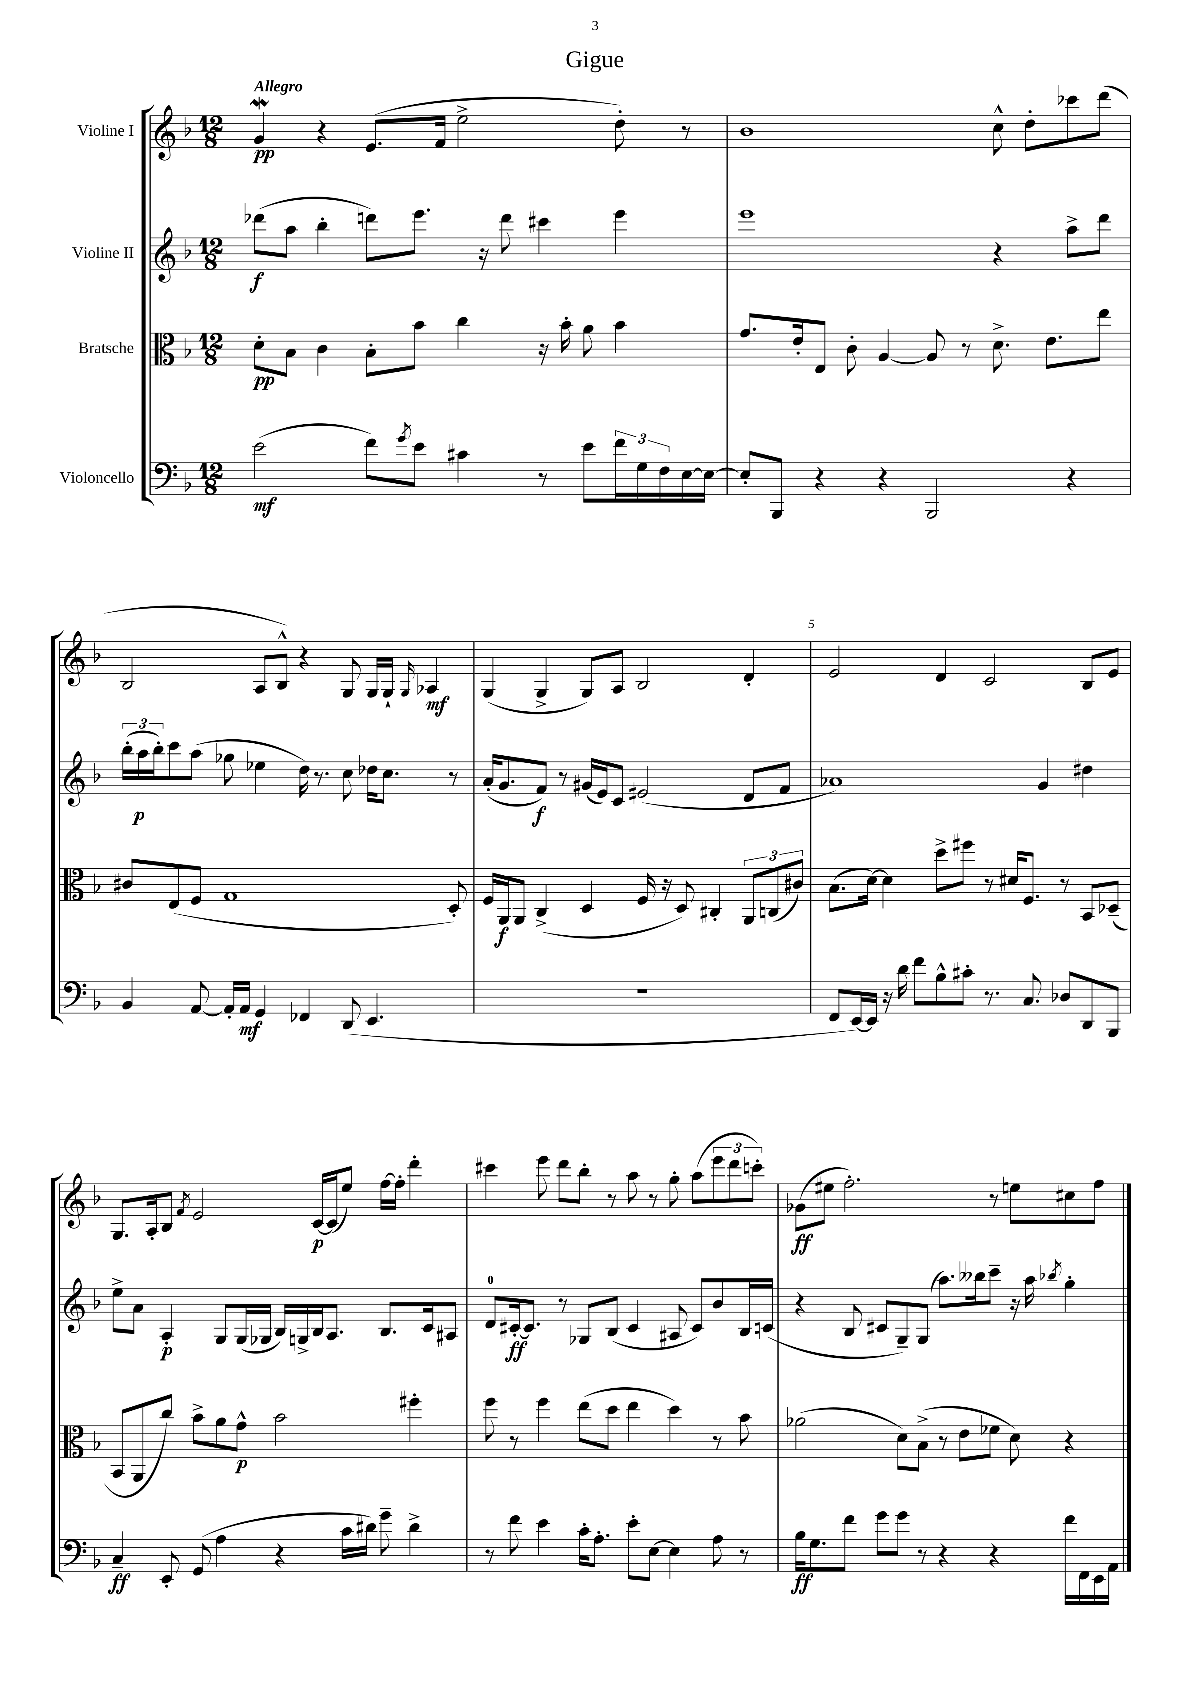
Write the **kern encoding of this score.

**kern	**kern	**kern	**kern
*staff4	*staff3	*staff2	*staff1
*clefF4	*clefC3	*clefG2	*clefG2
*k[b-]	*k[b-]	*k[b-]	*k[b-]
*M12/8	*M12/8	*M12/8	*M12/8
(2e\	8d'\L	(8ddd-\L	4g/
.	8B-\J	8aa\J	.
.	4c\	4bb-'\	4r
8f\L)	8B-'\L	8ddd\L)	(8.e/L
8qg/	.	.	.
8e\J	8b-\J	8.eee\J	.
.	.	.	16f/Jk
4c#\	4cc\	.	2ee^\
.	.	16r	.
.	.	8ddd\	.
8r	16r	4ccc#\	.
.	16b-'\	.	.
8e\L	8a\	.	.
24f\L	4b-\	4eee\	8dd'\)
24G\	.	.	.
24F\	.	.	.
[16E\	.	.	8r
16E\_JJ	.	.	.
=	=	=	=
8E'/]L	8.g/L	1eee	1b-
8BBB-/J	.	.	.
.	16e'/k	.	.
4r	8E/J	.	.
.	8c'\	.	.
4r	[4A/	.	.
2BBB-/	8A/]	.	.
.	8r	.	.
.	8.d^\	4r	8cc^^\
.	.	.	8dd'\L
.	8.e\L	.	.
4r	.	8aa^\L	8ccc-\
.	8ee\J	8ddd\J	(8ddd\J
=	=	=	=
4BB-/	8c#/L	(24bb-'\LL	2B-/
.	.	24aa\	.
.	.	24bb-'\J)	.
.	(8E/	8ccc\	.
[8AA/	8F/J	(8aa\J	.
16AA'/]LL	1G	8gg-\	.
16AA/JJ	.	.	.
4GG/	.	4ee-\	8A/L
.	.	.	8B-^^/J)
4FF-/	.	16dd\)	4r
.	.	8.r	.
(8DD/	.	8cc\	8G/
4.EE/	.	16dd-\LK	16G/LL
.	.	8.cc\J	16G`/JJ
.	.	.	16qqG/
.	.	.	4A-/
.	8D'/)	8r	.
=	=	=	=
1.r	16F/LL	(16a'/LK	(4G/
.	16AA/J	8.g/	.
.	8AA/J	.	.
.	(4C^/	8f/J)	4G^/
.	.	8r	.
.	4D/	(16g#/LL	8G/L)
.	.	16e/J)	.
.	.	8c/J	8A/J
.	16F/	(2e#/	2B-/
.	16r	.	.
.	8D/)	.	.
.	4C#'/	.	.
.	12AA/L	8d/L	4d'/
.	(12C/	.	.
.	.	8f/J	.
.	12c#/J)	.	.
=	=	=	=
8FF/L	(8.B-\L	1a-)	2e/
[16EE/L)	.	.	.
16EE/]JJ	[16d\Jk)	.	.
16r	4d\]	.	.
16d\	.	.	.
8f\L	.	.	.
8B-^^\	8dd^\L	.	4d/
8c#'\J	8ff#\J	.	.
8.r	8r	.	2c/
.	16d#/LK	.	.
8.C/	8.F/J	.	.
.	.	4g/	.
8D-/L	8r	.	.
8DD/	8BB-/L	4dd#\	8B-/L
8BBB-/J	(8D-~/J	.	8e/J
=	=	=	=
4C~/	8BB-/L	8ee^\L	8.G/L
.	8AA/	8a\J	.
.	.	.	16A'/k
8EE'/	8cc/J)	4A'/	8B-/J
.	.	.	8qf/
(8GG/	8b-^\L	.	2e/
4A\	8a\	8G/L	.
.	8g^^\J	(16G/L	.
.	.	16G-/JJ	.
4r	2b-\	16B-/LL)	.
.	.	16G^/	.
.	.	16B-/J	[16c/LL
.	.	8.A/J	(16c/]J
16c\LL	.	.	8ee/J)
16d#\JJ)	.	.	.
8g~\	.	8.B-/L	[16ff\LL
.	.	.	16ff'\]JJ
4d#^\	4ff#'\	.	4ddd'\
.	.	16c/k	.
.	.	8A#/J	.
=	=	=	=
8r	8ff\	8d/L	4ccc#\
8f\	8r	[16c#'/k	.
.	.	8.c#/]J	.
4e\	4ff\	.	8eee\
.	.	8r	8ddd\L
16c'\LK	(8ee\L	8G-/L	8bb-'\J
8.A'\J	.	.	.
.	8dd\J	(8B-/J	8r
8e'\L	4ee\	4c#/	8aa\
[8E\J	.	.	8r
4E\]	4dd\)	8A#/	8gg'\
.	.	8c#/L)	(8aa\L
8A\	8r	8b-/	12eee\
.	.	.	12ddd\
8r	8b-\	16B-/L	.
.	.	.	12ccc'\J)
.	.	(16c/JJ	.
=	=	=	=
16B-\LK	(2a-\	4r	(8g-\L
8.G\	.	.	.
.	.	.	8ee#\J
8f\J	.	8B-/	2.ff'\)
8g\L	.	8c#/L	.
8g\J	8d\L)	8G~/)	.
8r	(8B-^\J	(8G/J	.
4r	8r	8.aa\L)	.
.	8e\L	.	.
.	.	16bb--\k	.
4r	8f-\J	8ccc~\J	8r
.	8d\)	16r	8ee\L
.	.	16aa\	.
.	.	8qbb-/	.
16f\LL	4r	4gg'\	8cc#\
16FF\	.	.	.
16EE\	.	.	8ff\J
16AA\JJ	.	.	.
==	==	==	==
*-	*-	*-	*-
